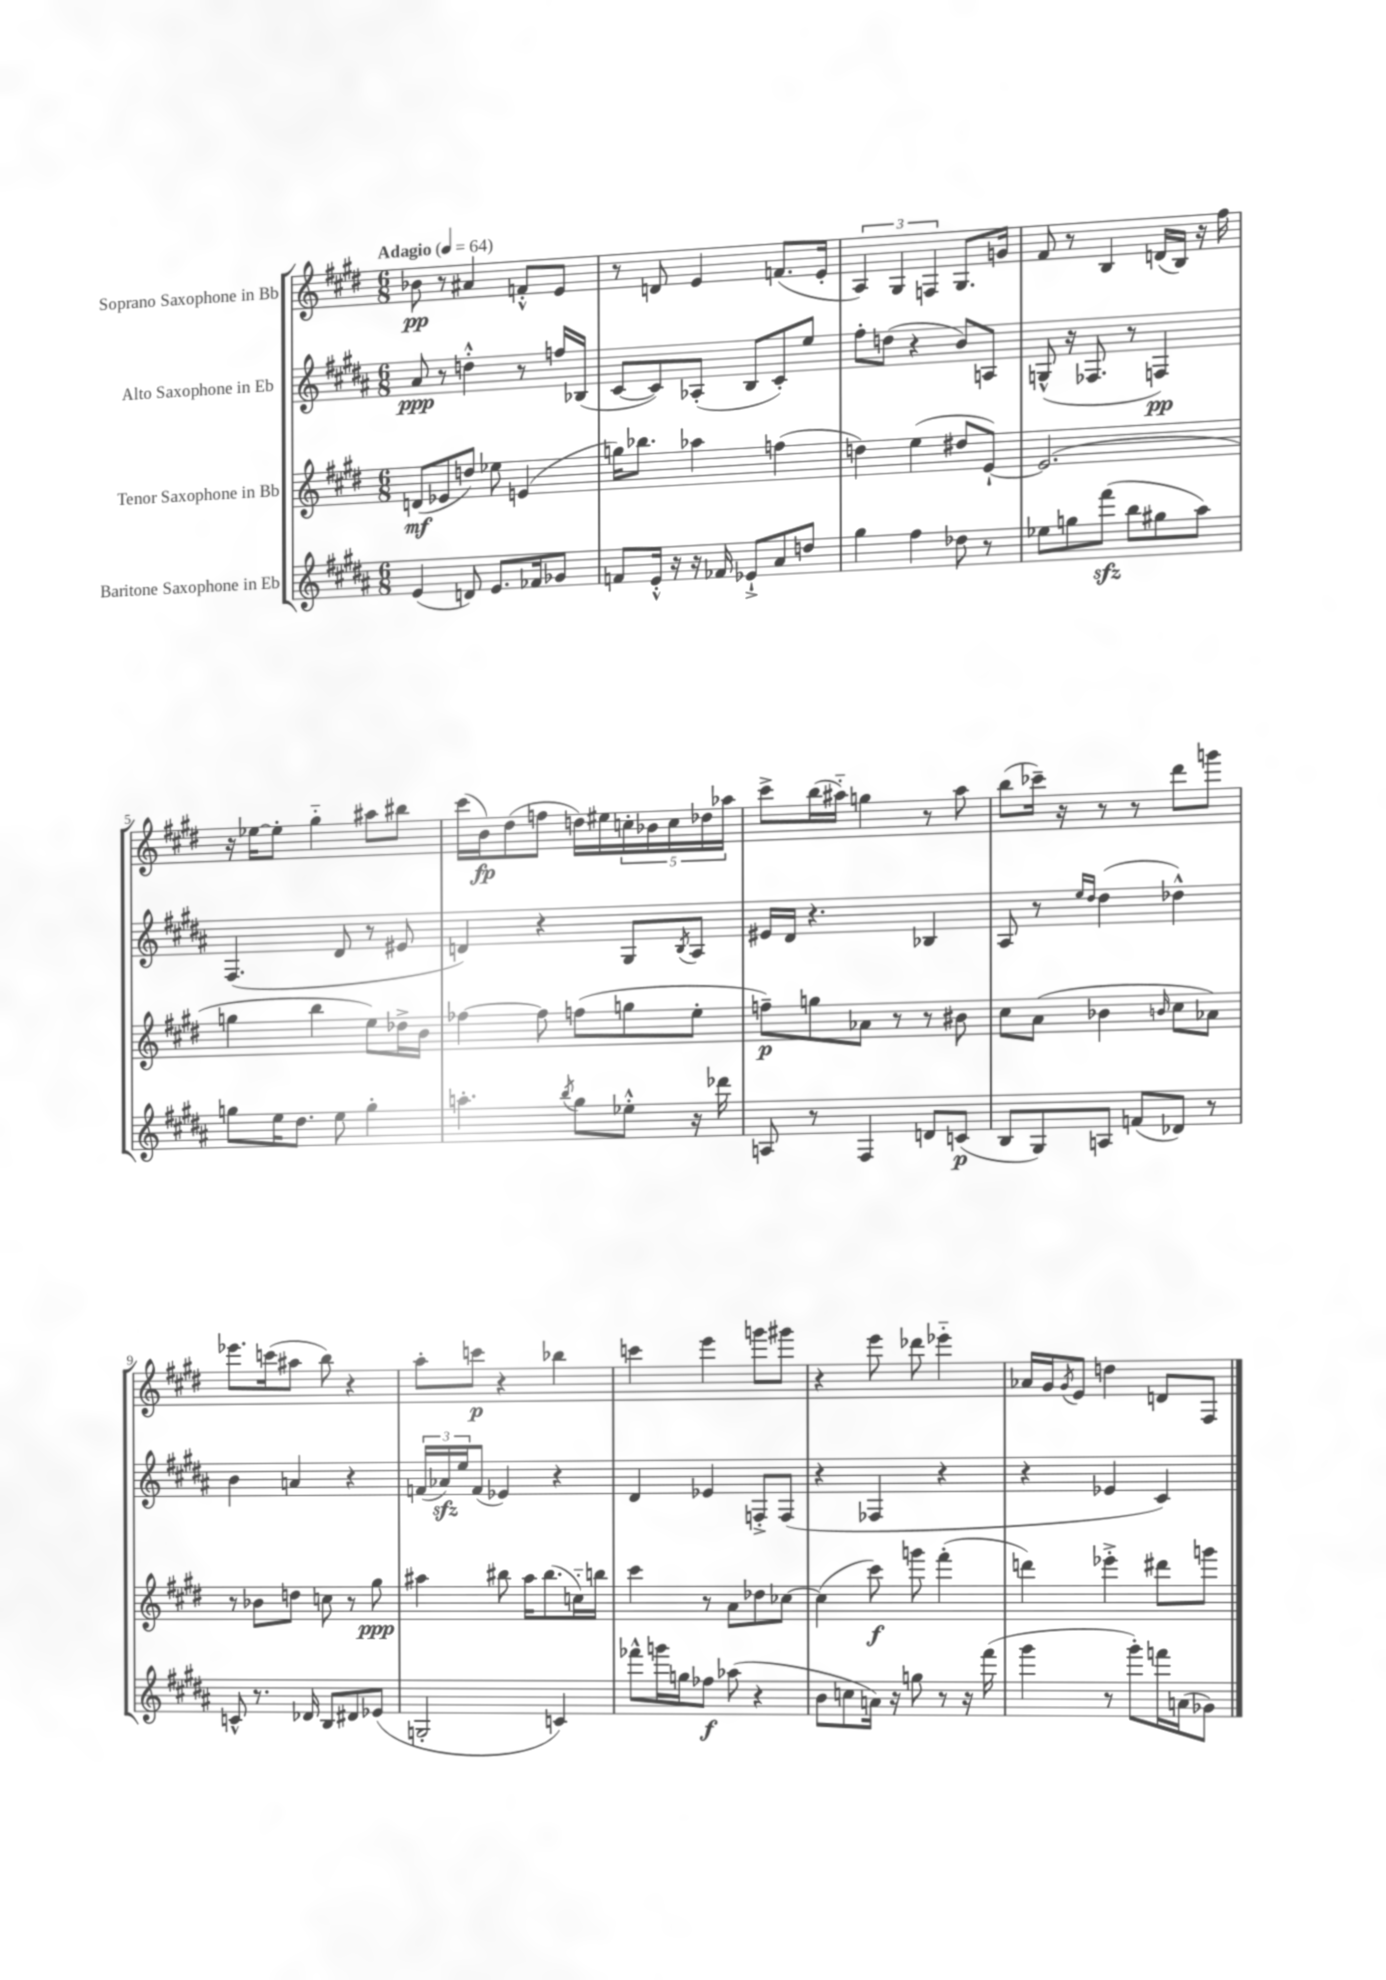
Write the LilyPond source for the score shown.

<<
\new StaffGroup <<
\new Staff = "s0" \with { instrumentName = "Soprano Saxophone in Bb" } {
    \clef treble \key e \major \numericTimeSignature \time 6/8 \tempo "Adagio" 4 = 64
    bes'8\pp r8 ais'4 f'8-.-^ e'8 |
    r8 d'8 e'4 f'8.( e'16-. |
    \tuplet 3/2 { a4) gis4 f4 } gis8. g'16 |
    fis'8 r8 b4 d'16( b16) r16 fis''16 |
    r16 ees''16~ ees''8-. gis''4-_ ais''8 bis''8 |
    cis'''16( b'16\fp) dis''8( f''8 d''16) eis''16 \tuplet 5/4 { c''16-. bes'16 c''16 des''16 aes''16 } |
    cis'''8-> b''16( ais''16-_) g''4 r8 ais''8 |
    b''8( ces'''16--) r16 r8 r8 dis'''8 g'''8 |
    ees'''8. c'''16( ais''8 b''8) r4 |
    a''8-. c'''8\p r4 bes''4 |
    c'''4 e'''4 g'''8 gis'''8 |
    r4 e'''8 des'''8 ees'''4-_ |
    aes'16 gis'16 \acciaccatura { gis'8 } e'8 d''4 d'8 fis8 \bar "|." |
}
\new Staff = "s1" \with { instrumentName = "Alto Saxophone in Eb" } {
    \clef treble \key b \major \numericTimeSignature \time 6/8
    ais'8\ppp r8 d''4-.-^ r8 f''16 bes16( |
    cis'8~ cis'8) aes8-.( b8 cis'8-.) e''8 |
    fis''8-. d''8( r4 b'8) a8 |
    g8-^( r16 fes8. r8 f4\pp) |
    fis4.( dis'8 r8 eis'8 |
    d'4) r4 gis8 \acciaccatura { b8 } ais8 |
    eis'16 dis'16 r4. bes4 |
    ais8 r8 \grace { e''16 dis''16 } dis''4( des''4-^) |
    b'4 a'4 r4 |
    \tuplet 3/2 { f'16( aes'16\sfz) e''16 } f'8( ees'4) r4 |
    dis'4 ees'4 f8-.-> f8( |
    r4 fes4 r4 |
    r4 ees'4 cis'4) \bar "|." |
}
\new Staff = "s2" \with { instrumentName = "Tenor Saxophone in Bb" } {
    \clef treble \key e \major \numericTimeSignature \time 6/8
    d'8\mf( ees'8 d''8) ees''8 e'4( |
    g''16) bes''8. aes''4 f''4( |
    d''4) e''4( dis''8 e'8~-!) |
    e'2.( |
    g''4 b''4 e''8) des''16-> b'16 |
    fes''4~ fes''8 f''8( g''8 e''8-. |
    f''8--\p) g''8 aes'8 r8 r8 bis'8 |
    cis''8 a'8( bes'4 \grace { b'16 } cis''8 aes'8) |
    r8 bes'8 d''8 c''8 r8 gis''8\ppp |
    ais''4 bis''8 ais''16 bis''8.( c''16-_) b''16 |
    cis'''4 r8 a'8 des''8 ces''8~ |
    ces''4( cis'''8\f) g'''8 fis'''4-.( |
    d'''4) ees'''4-.-> dis'''8 g'''8 \bar "|." |
}
\new Staff = "s3" \with { instrumentName = "Baritone Saxophone in Eb" } {
    \clef treble \key b \major \numericTimeSignature \time 6/8
    e'4( d'8) e'8. fes'16 ges'8 |
    f'8 e'16-.-^ r16 r16 fes'16 ees'8-!-> ais'8 d''8 |
    gis''4 fis''4 des''8 r8 |
    ees''8 g''8 fis'''8\sfz( b''8 gis''8 ais''8) |
    g''8 e''16 dis''8. e''8 g''4-. |
    a''4.-. \acciaccatura { b''8 } gis''8 ees''8-.-^ r16 des'''16 |
    a8 r8 fis4 d'8 c'8\p( |
    b8 gis8) a8 f'8( des'8) r8 |
    c'8-^ r8. des'16 b8 dis'8 ees'8( |
    g2-. c'4) |
    fes'''8-^ g'''16 g''16 fes''8\f aes''8( r4 |
    b'8 c''8 a'16) r16 g''8 r8 r16 fis'''16( |
    gis'''4 r8 gis'''8-.) f'''16 a'16( ges'8) \bar "|." |
}
>>
>>
